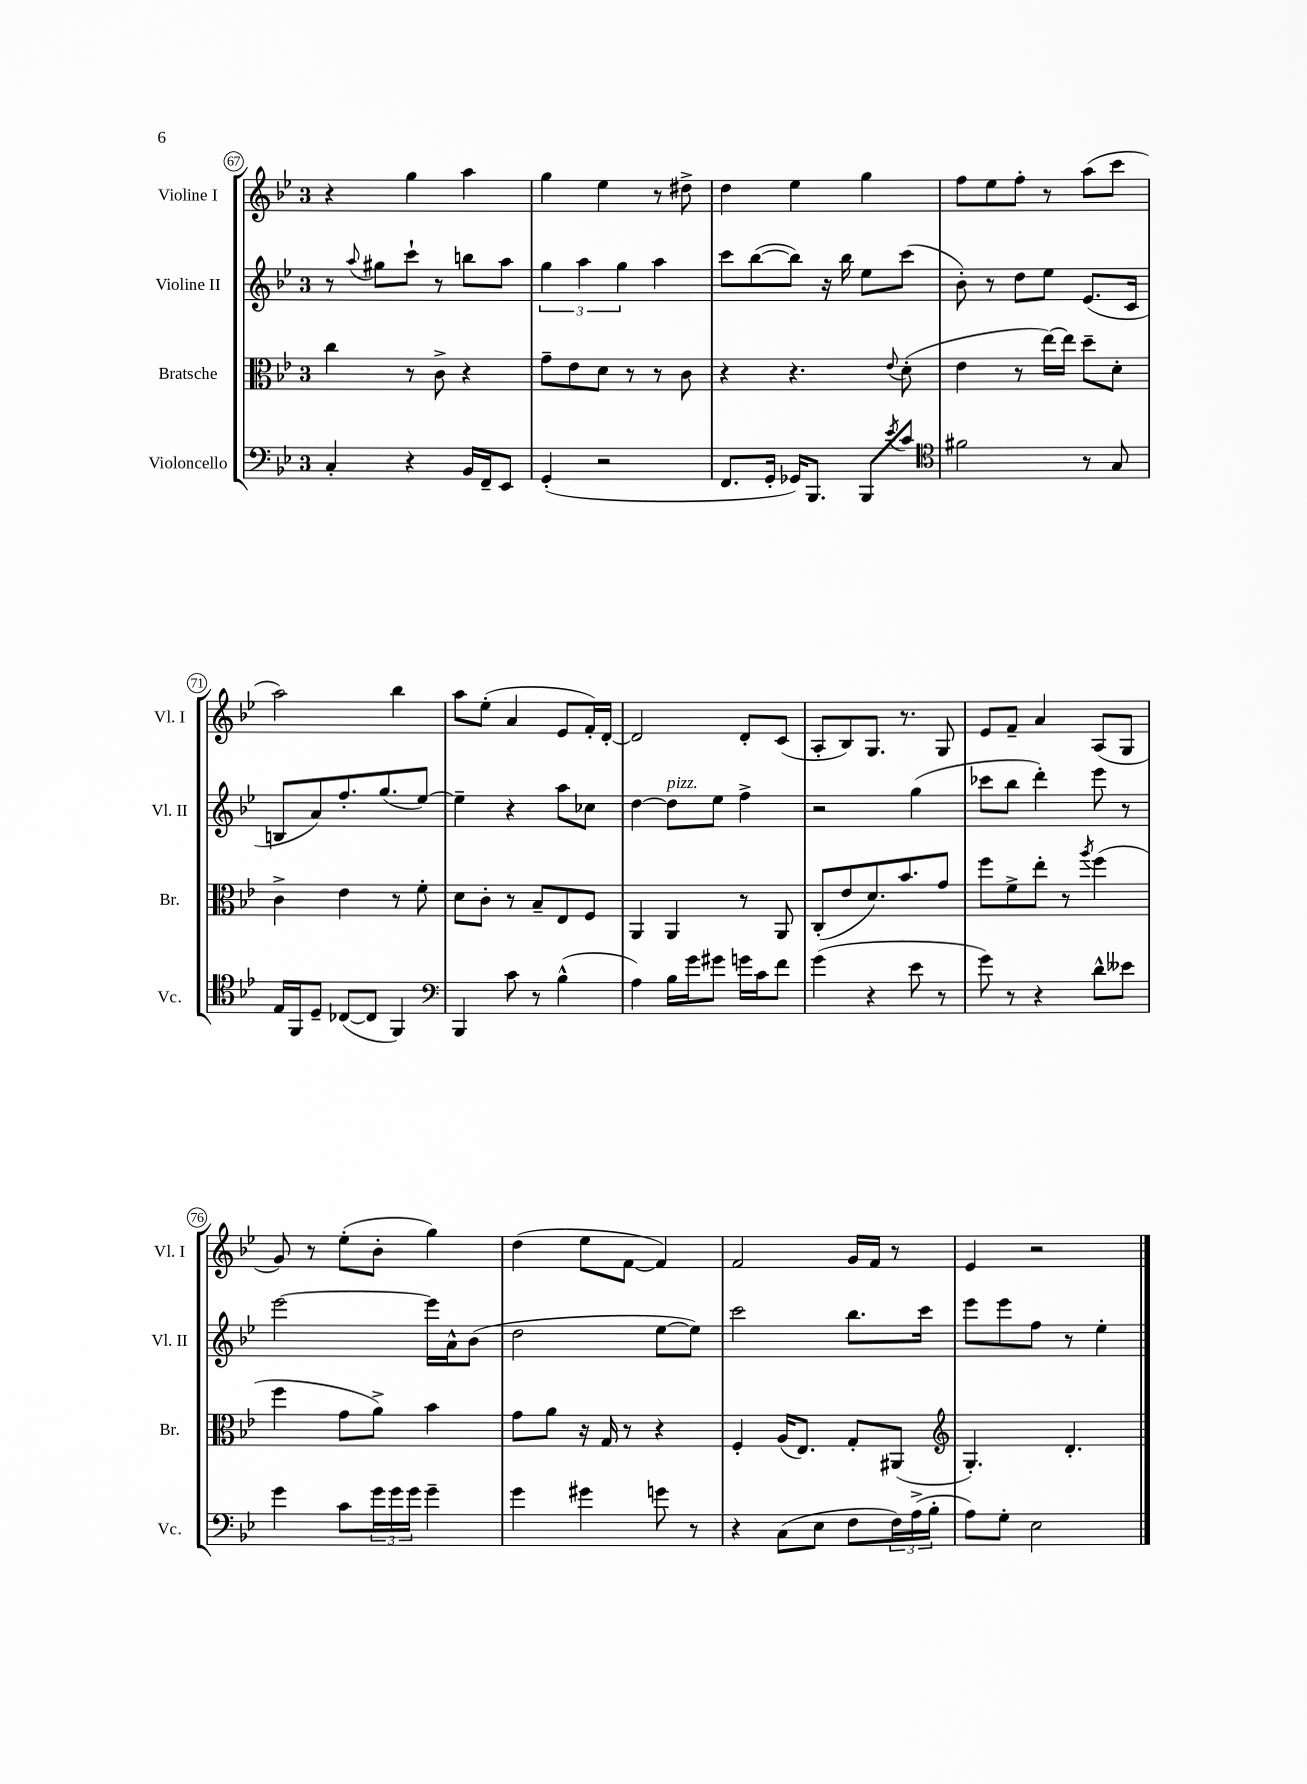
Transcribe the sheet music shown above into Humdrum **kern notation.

**kern	**kern	**kern	**kern
*part4	*part3	*part2	*part1
*staff4	*staff3	*staff2	*staff1
*I"Violoncello	*I"Bratsche	*I"Violine II	*I"Violine I
*I'Vc.	*I'Br.	*I'Vl. II	*I'Vl. I
*clefF4	*clefC3	*clefG2	*clefG2
*k[b-e-]	*k[b-e-]	*k[b-e-]	*k[b-e-]
*M3/4	*M3/4	*M3/4	*M3/4
=67	=67	=67	=67
4C'/	4cc\	8r	4r
.	.	8qqaa/	.
.	.	8gg#X\L	.
4r	8r	8ccc`\J	4gg\
.	8c^\	8r	.
16BB-/LL	4r	8bbn\L	4aa\
16FF~/J	.	.	.
8EE-/J	.	8aa\J	.
=68	=68	=68	=68
(4GG'/	8g~\L	6gg\	4gg\
.	8e-\	.	.
.	.	6aa\	.
2r	8d\J	.	4ee-\
.	.	6gg\	.
.	8r	.	.
.	8r	4aa\	8r
.	8c\	.	8dd#X^\
=69	=69	=69	=69
8.FF/L	4r	8ccc\L	4dd\
.	.	([8bb-\	.
16GG'/Jk	.	.	.
16GG-X/KL)	4.r	8bb-\J])	4ee-\
8.BBB-/J	.	.	.
.	.	16r	.
.	.	16bb-\	.
8BBB-/L	.	8ee-\L	4gg\
8qe-/	8qqe-/	.	.
8c/J	(8d'\	(8ccc\J	.
=70	=70	=70	=70
*clefC4	*	*	*
2f#X\	4e-\	8b-'\)	8ff\L
.	.	8r	8ee-\
.	8r	8dd\L	8ff'\J
.	[16ee-\LL)	8ee-\J	8r
.	16ee-\JJ]	.	.
8r	8dd~\L	(8.e-/L	(8aa\L
8G/	8d'\J	.	8ccc\J
.	.	16c/Jk	.
!!LO:LB:g=z
=71	=71	=71	=71
16E-/LL	4c^\	8Bn/L	2aa\)
16FF/J	.	.	.
8D~/J	.	8a/)	.
([8C-X/L	4e-\	8.ff'/	.
8C-/J]	.	.	.
.	.	(8.gg/	.
4FF/)	8r	.	4bb-\
.	8f'\	[8ee-/J)	.
=72	=72	=72	=72
*clefF4	*	*	*
4BBB-/	8d\L	4ee-~\]	8aa\L
.	8c'\J	.	(8ee-'\J
8c\	8r	4r	4a/
8r	8B-~/L	.	.
(4B-^^\	8E-/	8aa\L	8e-/L
.	8F/J	8cc-X\J	16f'/L)
.	.	.	[16d'/JJ
=73	=73	=73	=73
4A\)	4AA/	[4dd\	2d/]
!	!	!LO:TX:a:i:t=pizz.	!
16B-\LL	4AA/	8dd\L]	.
16g\J	.	.	.
8g#X\J	.	8ee-\J	.
16gn\LL	8r	4ff^\	8d'/L
16c\J	.	.	.
8f\J	8AA/	.	(8c/J
=74	=74	=74	=74
(4g\	(8C'/L	2r	8A'/L
.	8e-/	.	8B-/)
4r	8.d/)	.	8.G/J
.	8.b-/	.	8.r
8e-\	.	(4gg\	.
8r	8g/J	.	8G/
=75	=75	=75	=75
8g\)	8ff\L	8ccc-X\L	8e-/L
8r	8f^\	8bb-\J	8f~/J
4r	8ee-'\J	4ddd'\)	4a/
.	8r	.	.
.	8qaa/	.	.
8d^^\L	(4ff\	8eee-\	(8A/L
8e--X\J	.	8r	8G/J
!!LO:LB:g=z
=76	=76	=76	=76
4g\	4ff\	[2eee-\	8g/)
.	.	.	8r
8c\L	8g\L	.	(8ee-'\L
24g\L	8a^\J)	.	8b-'\J
24g\	.	.	.
24g\JJ	.	.	.
4g~\	4b-\	16eee-\LL]	4gg\)
.	.	16a^^\J	.
.	.	(8b-\J	.
=77	=77	=77	=77
4g\	8g\L	2dd\	(4dd\
.	8a\J	.	.
4g#X\	16r	.	8ee-\L
.	16G/	.	.
.	8r	.	[8f\J
8gn\	4r	[8ee-\L	4f/])
8r	.	8ee-\J])	.
=78	=78	=78	=78
4r	4F'/	2ccc\	2f/
(8C\L	(16A/KL	.	.
.	8.E-/J)	.	.
8E-\J	.	.	.
8F\L	8G'/L	8.bb-\L	16g/LL
.	.	.	16f/JJ
24F\L)	(8AA#X/J	.	8r
(24A^\	.	.	.
.	.	16ccc\Jk	.
24B-'\JJ	.	.	.
=79	=79	=79	=79
*	*clefG2	*	*
8A\L)	4.G'/)	8eee-\L	4e-/
8G'\J	.	8eee-\	.
2E-\	.	8ff\J	2r
.	4.d'/	8r	.
.	.	4ee-'\	.
==	==	==	==
*-	*-	*-	*-
